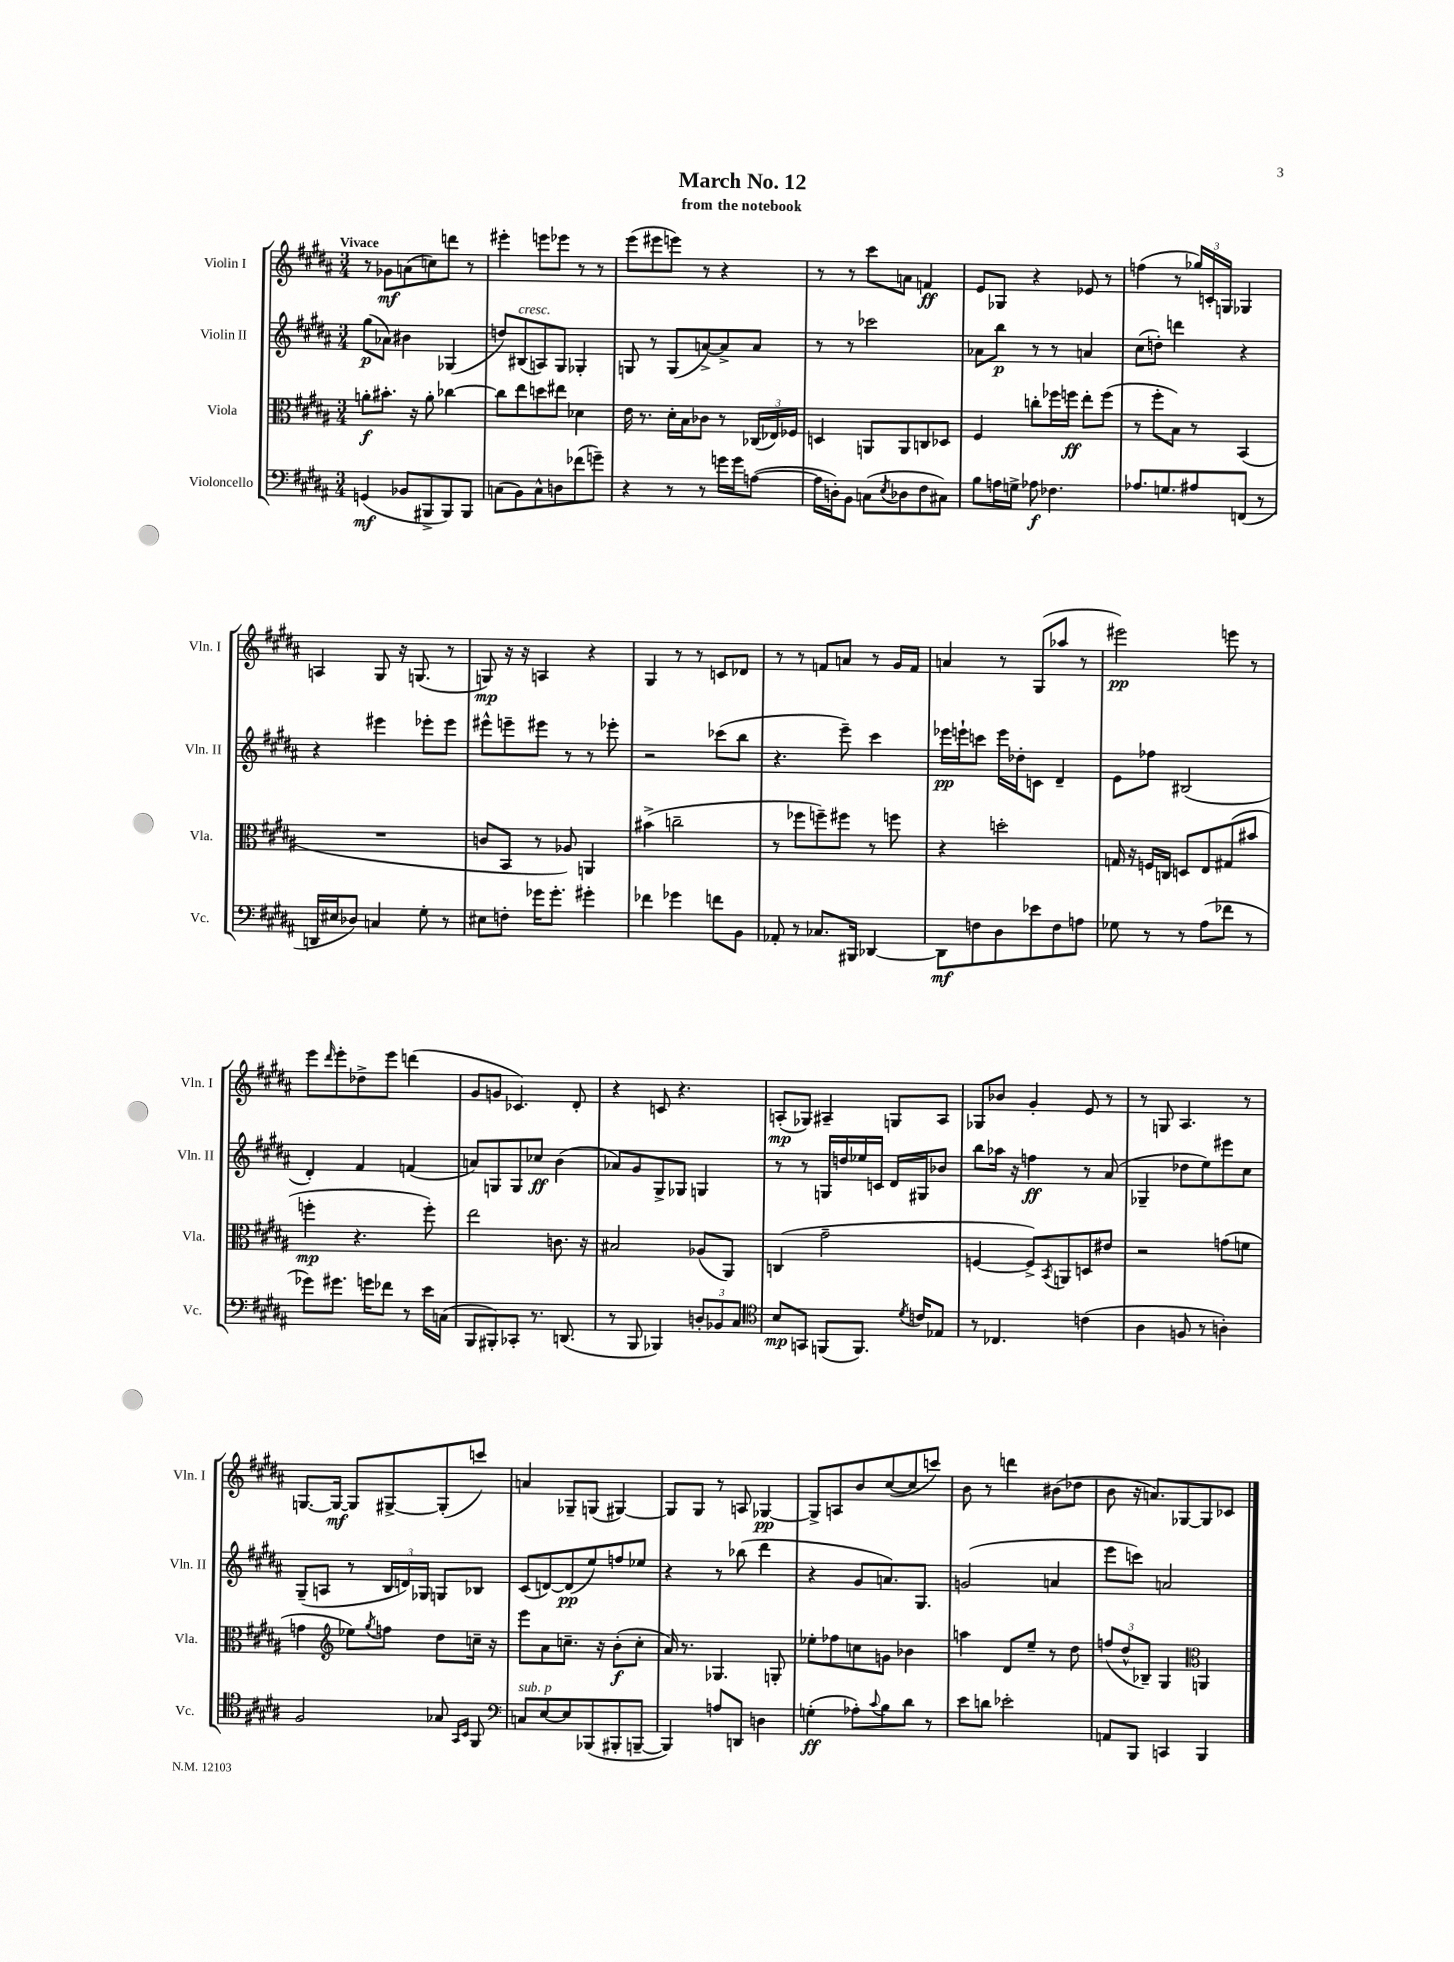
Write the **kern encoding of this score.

**kern	**dynam	**kern	**dynam	**kern	**dynam	**kern	**dynam
*part4	*part4	*part3	*part3	*part2	*part2	*part1	*part1
*staff4	*staff4	*staff3	*staff3	*staff2	*staff2	*staff1	*staff1
*I"Violoncello	*	*I"Viola	*	*I"Violin II	*	*I"Violin I	*
*I'Vc.	*	*I'Vla.	*	*I'Vln. II	*	*I'Vln. I	*
*clefF4	*	*clefC3	*	*clefG2	*	*clefG2	*
*k[f#c#g#d#a#]	*	*k[f#c#g#d#a#]	*	*k[f#c#g#d#a#]	*	*k[f#c#g#d#a#]	*
*M3/4	*	*M3/4	*	*M3/4	*	*M3/4	*
=1	=1	=1	=1	=1	=1	=1	=1
!	!	!	!	!	!	!LO:TX:a:B:t=Vivace	!
(4GGn/	mf	8an'\L	f	(8gg#\L	p	8r	.
.	.	8.b#X'\J	.	8a-X\J)	.	8g-X\L	mf
8BB-X/L	.	.	.	4b#X\	.	(8an\	.
.	.	16r	.	.	.	.	.
8BBB#X^/	.	8a'\	.	.	.	8ccn\)	.
8BBB#/)	.	[4cc-X\	.	(4G-X/	.	8dddn\J	.
8BBB#/J	.	.	.	.	.	8r	.
=2	=2	=2	=2	=2	=2	=2	=2
(8Cn\L	.	8cc-\L]	.	8ddn/L)	.	4eee#X'\	.
!	!	!	!	!LO:TX:a:i:t=cresc.	!	!	!
8BB\)	.	8ee\	.	(8B#X/	.	.	.
8C^^\	.	8ddn\	.	8An/)	.	8eeen\L	.
8Dn\	.	8ee#X\J	.	8G#/J	.	8eee-X\J	.
(8f-X\	.	4d-X\	.	4G-X'/	.	8r	.
8gn~\J)	.	.	.	.	.	8r	.
=3	=3	=3	=3	=3	=3	=3	=3
4r	.	16e\	.	8Gn/	.	(8eee\L	.
.	.	8.r	.	.	.	.	.
.	.	.	.	8r	.	8eee#X\	.
8r	.	16d#'\LL	.	(8G/L	.	8eeen\J)	.
.	.	16B\J	.	.	.	.	.
8r	.	8c-X\J	.	[8an^/)	.	8r	.
16gn\LL	.	8r	.	8a^/]	.	4r	.
16g\J	.	.	.	.	.	.	.
([8An\J	.	(24C-X/LL	.	8a/J	.	.	.
.	.	24E-X/)	.	.	.	.	.
.	.	24F-X/JJ	.	.	.	.	.
=4	=4	=4	=4	=4	=4	=4	=4
16A\LL]	.	4Dn/	.	8r	.	8r	.
16Dn'\J)	.	.	.	.	.	.	.
8BB\J	.	.	.	8r	.	8r	.
(8Cn\L	.	8AAn/L	.	2ccc-X\	.	8ccc#\L	.
8qE/	.	.	.	.	.	.	.
8D-X\	.	8AA/	.	.	.	8an\J	.
8F#\	.	8Cn/	.	.	.	4fn/	ff
8C#X\J)	.	8D-X/J	.	.	.	.	.
=5	=5	=5	=5	=5	=5	=5	=5
8B\L	.	4F#/	.	8a-X\L	.	8e/L	.
16An\L	.	.	.	8bb\J	p	8G-X/J	.
16Gn^\JJ	.	.	.	.	.	.	.
8A-X\	f	8ccn'\L	.	8r	.	4r	.
4.F-X\	.	16ff-X\L	.	8r	.	.	.
.	.	16ffn\JJ	ff	.	.	.	.
.	.	8ee'\L	.	4an/	.	8e-X/	.
.	.	(8ff\J	.	.	.	8r	.
=6	=6	=6	=6	=6	=6	=6	=6
8.A-X/L	.	8r	.	(8cc#\L	.	(4ffn\	.
.	.	8ff#'\L	.	8ddn'\J)	.	.	.
8.Gn/	.	.	.	.	.	.	.
.	.	8B\J)	.	4dddn\	.	8r	.
8A#X/	.	8r	.	.	.	24gg-X/LL)	.
.	.	.	.	.	.	24cn'/	.
.	.	.	.	.	.	24Gn/JJ	.
(8FFn/J	.	(4BB/	.	4r	.	4G-X/	.
8r	.	.	.	.	.	.	.
!!LO:LB:g=z
=7	=7	=7	=7	=7	=7	=7	=7
16DDn/LL	.	2.r	.	4r	.	4An/	.
16E#X/J	.	.	.	.	.	.	.
8D-X/J)	.	.	.	.	.	.	.
4Cn/	.	.	.	4eee#X\	.	8G#/	.
.	.	.	.	.	.	16r	.
.	.	.	.	.	.	(8.Gn/	.
8G#'\	.	.	.	8eee-X'\L	.	.	.
8r	.	.	.	8eee-\J	.	8r	.
=8	=8	=8	=8	=8	=8	=8	=8
8E#X\L	.	8cn/L	.	8eee#X^^\L	.	8Gn/)	mp
8Fn'\J	.	8BB/J	.	8eeen~\	.	16r	.
.	.	.	.	.	.	16r	.
16g-X\KL	.	8r	.	8eee#X\J	.	4An/	.
8.g-'\J	.	.	.	.	.	.	.
.	.	8A-X/)	.	8r	.	.	.
4g#X'\	.	4AAn/	.	8r	.	4r	.
.	.	.	.	8eee-X'\	.	.	.
=9	=9	=9	=9	=9	=9	=9	=9
4f-X\	.	(4b#X^\	.	2r	.	4G#/	.
4g-X\	.	2ccn~\	.	.	.	8r	.
.	.	.	.	.	.	8r	.
8fn\L	.	.	.	(8ccc-X\L	.	8cn/L	.
8BB\J	.	.	.	8bb\J	.	8d-X/J	.
=10	=10	=10	=10	=10	=10	=10	=10
8AA-X'/	.	8r	.	4.r	.	8r	.
8r	.	8ff-X\L	.	.	.	8r	.
8.C-X/L	.	8ffn~\)	.	.	.	8fn/L	.
.	.	8ff#X\J	.	8eee~\)	.	8an/J	.
16BBB#X/Jk	.	.	.	.	.	.	.
[4DD-X/	.	8r	.	4ccc#\	.	8r	.
.	.	8ffn\	.	.	.	16g#/LL	.
.	.	.	.	.	.	16f/JJ	.
=11	=11	=11	=11	=11	=11	=11	=11
8DD-\L]	mf	4r	.	16eee-X\LL	pp	4an/	.
.	.	.	.	16eeen`\J	.	.	.
8Fn\	.	.	.	8cccn\J	.	.	.
8D#\	.	2ddn'\	.	16eee\LL	.	8r	.
.	.	.	.	16dd-X'\J	.	.	.
8e-X\	.	.	.	8cn\J	.	(8G#/L	.
8F\	.	.	.	4d#~/	.	8aa-X/J	.
8An\J	.	.	.	.	.	8r	.
=12	=12	=12	=12	=12	=12	=12	=12
8G-X\	.	16Gn/	.	8e\L	.	2eee#X\)	pp
.	.	16r	.	.	.	.	.
8r	.	16Fn/LL	.	8ff-X\J	.	.	.
.	.	16Cn/JJ	.	.	.	.	.
8r	.	8Dn/L	.	(2B#X/	.	.	.
(8A#\L	.	8E/	.	.	.	.	.
8f-X\J	.	(8G#X/	.	.	.	8eeen\	.
8r	.	8b#X/J	.	.	.	8r	.
!!LO:LB:g=z
=13	=13	=13	=13	=13	=13	=13	=13
8g-X\L)	.	4ffn'\	mp	4d#'/)	.	8eee\L	.
.	.	.	.	.	.	16qqddd#/	.
8.g#X\J	.	.	.	.	.	8eee'\	.
.	.	4.r	.	4f#/	.	8dd-X^\	.
16gn\KL	.	.	.	.	.	.	.
8f-X\J	.	.	.	.	.	8eee\J	.
8r	.	.	.	(4fn/	.	(4dddn\	.
16e\LL	.	8ff'\)	.	.	.	.	.
(16Cn\JJ	.	.	.	.	.	.	.
=14	=14	=14	=14	=14	=14	=14	=14
8BBB/L	.	2ee\	.	8an/L)	.	8g#/L	.
8BBB#X'/)	.	.	.	8Gn/	.	8gn/J	.
8CC-X'/J	.	.	.	8G/	.	4.c-X/)	.
8.r	.	.	.	8cc-X/J	ff	.	.
.	.	8.cn\	.	(4b\	.	.	.
(8.DDn/	.	.	.	.	.	.	.
.	.	.	.	.	.	8d#'/	.
.	.	16r	.	.	.	.	.
=15	=15	=15	=15	=15	=15	=15	=15
8r	.	2B#X/	.	8a-X/L)	.	4r	.
8BBB/	.	.	.	8g#/	.	.	.
4BBB-X/)	.	.	.	8G#^/	.	8cn/	.
.	.	.	.	8G-X/J	.	4.r	.
12Dn'/L	.	(8A-X/L	.	4Gn/	.	.	.
12BB-X/	.	.	.	.	.	.	.
.	.	8AA#/J)	.	.	.	.	.
12C#/J	.	.	.	.	.	.	.
=16	=16	=16	=16	=16	=16	=16	=16
*clefC4	*	*	*	*	*	*	*
8B/L	mp	(4Cn/	.	8r	.	(8An'/L	mp
8GGn/J	.	.	.	8r	.	8G-X/J)	.
(8FFn/L	.	2g#~\	.	16Gn/LL	.	4A#X~/	.
.	.	.	.	16ddn/	.	.	.
8.FF/J)	.	.	.	16ee-X/	.	.	.
.	.	.	.	16cn/JJ	.	.	.
.	.	.	.	16d#/LL	.	8Gn/L	.
8qd#/	.	.	.	.	.	.	.
16cn/KL	.	.	.	16G#X/J	.	.	.
8E-X/J	.	.	.	8b-X/J	.	8A#/J	.
=17	=17	=17	=17	=17	=17	=17	=17
8r	.	[4Fn/	.	8bb\L	.	8G-X/L	.
4.C-X/	.	.	.	16aa-X\Jk	.	8b-X/J	.
.	.	.	.	16r	.	.	.
.	.	8F^/L])	.	4ffn\	ff	4g#'/	.
.	.	8qBB/	.	.	.	.	.
.	.	8AAn/	.	.	.	.	.
(4cn\	.	8Dn/	.	8r	.	8e/	.
.	.	8e#X/J	.	(8a#/	.	8r	.
=18	=18	=18	=18	=18	=18	=18	=18
4A#\	.	2r	.	4G-X~/	.	8r	.
.	.	.	.	.	.	8Gn/	.
8Fn/	.	.	.	8dd-X\L	.	4.A#/	.
8r	.	.	.	8ee\)	.	.	.
4An'\)	.	(8gn\L	.	8eee#X\	.	.	.
.	.	8fn\J	.	8cc#\J	.	8r	.
!!LO:LB:g=z
=19	=19	=19	=19	=19	=19	=19	=19
2F#/	.	4gn\	.	(8G#~/L	.	[8.Gn/L	.
.	.	.	.	8An/J	.	.	.
.	.	.	.	.	.	16G/Jk_	mf
*	*	*clefG2	*	*	*	*	*
.	.	8ee-X\L)	.	8r	.	8G/L]	.
.	.	8qgg#/	.	.	.	.	.
.	.	8ffn\J	.	24B/LL	.	[8G#X^/	.
.	.	.	.	24dn/)	.	.	.
.	.	.	.	24G-X/JJ	.	.	.
8G-X/	.	8dd#\L	.	8Gn/L	.	(8G#'/]	.
16qqGG#/LL	.	.	.	.	.	.	.
16qqBB/JJ	.	.	.	.	.	.	.
8FF#/	.	16ccn~\Jk	.	8B-X/J	.	8cccn/J)	.
.	.	16r	.	.	.	.	.
=20	=20	=20	=20	=20	=20	=20	=20
*clefF4	*	*	*	*	*	*	*
!LO:TX:a:i:t=sub. p	!	!	!	!	!	!	!
8Cn/L	.	8eee\L	.	(8c#/L	.	4an/	.
[8E/	.	8a#\	.	[8dn/)	.	.	.
8E/]	.	8.ccn~\J	.	(8d/]	pp	8G-X~/L	.
(8BBB-X/	.	.	.	8ee/)	.	(8Gn/J	.
.	.	16r	.	.	.	.	.
8BBB#X'/	.	(8b'\L	f	8ffn/	.	[4G#X/)	.
[8BBBn~/J	.	8cc'\J	.	8ee-X/J	.	.	.
=21	=21	=21	=21	=21	=21	=21	=21
4BBB/])	.	16a#/)	.	4r	.	8G#/L]	.
.	.	8.r	.	.	.	.	.
.	.	.	.	.	.	8G#/J	.
8An/L	.	4.G-X/	.	8r	.	8r	.
8DDn/J	.	.	.	(8bb-X\	.	8An/	.
4Dn\	.	.	.	4ddd#\	.	[4G-X/	pp
.	.	8Gn'/	.	.	.	.	.
=22	=22	=22	=22	=22	=22	=22	=22
(4Gn'\	ff	8ee-X'\L	.	4r	.	8G-^/L]	.
.	.	8ff-X\	.	.	.	8An/	.
8A-X'\L)	.	8ccn\	.	8g#/L	.	8b/	.
8qqc#/	.	.	.	.	.	.	.
8B\	.	8gn\J	.	8.an/)	.	([8cc#/	.
8d#\J	.	4b-X\	.	.	.	8cc#/]	.
.	.	.	.	8.G#/J	.	.	.
8r	.	.	.	.	.	8cccn/J)	.
=23	=23	=23	=23	=23	=23	=23	=23
8e\L	.	4aan\	.	(2gn/	.	8b\	.
8dn\J	.	.	.	.	.	8r	.
2e-X'\	.	8d#/L	.	.	.	4dddn\	.
.	.	8ee~/J	.	.	.	.	.
.	.	8r	.	4an/	.	(8b#X\L	.
.	.	8dd#\	.	.	.	8dd-X\J	.
=24	=24	=24	=24	=24	=24	=24	=24
8AAn/L	.	(12ffn/L	.	8eee\L	.	8b\	.
.	.	12dd#^^/	.	.	.	.	.
8BBB/J	.	.	.	8cccn\J)	.	16r	.
.	.	12B-X~/J)	.	.	.	.	.
.	.	.	.	.	.	8.an/L)	.
4CCn/	.	4G#/	.	2an/	.	.	.
.	.	.	.	.	.	[8G-X/	.
*	*	*clefC3	*	*	*	*	*
4BBB/	.	4AAn/	.	.	.	8G-/]	.
.	.	.	.	.	.	8c-X/J	.
==	==	==	==	==	==	==	==
*-	*-	*-	*-	*-	*-	*-	*-
